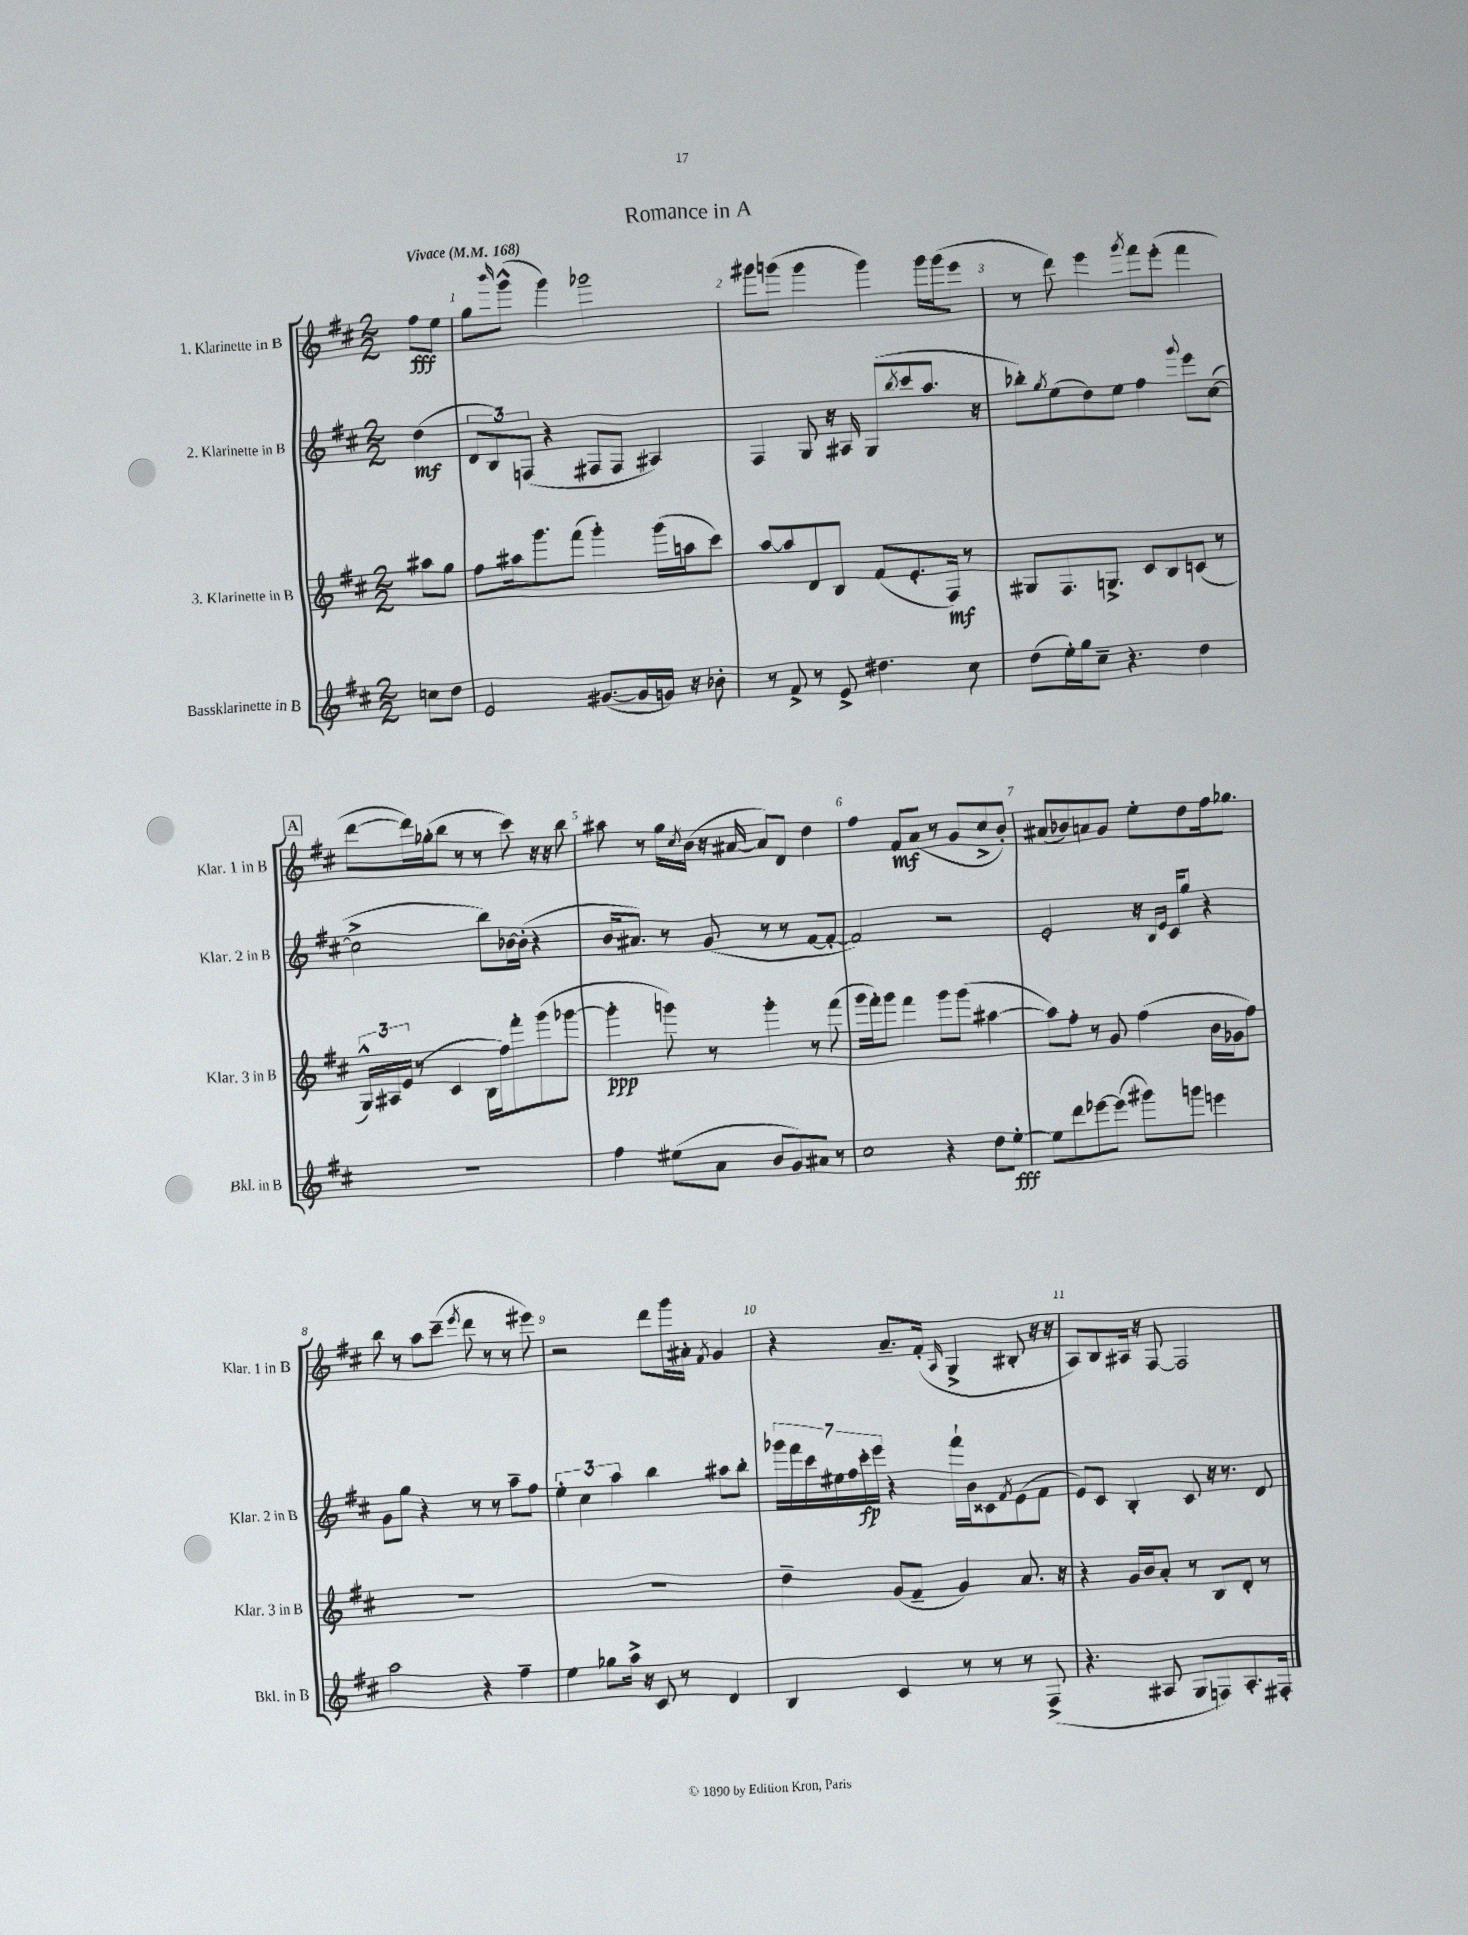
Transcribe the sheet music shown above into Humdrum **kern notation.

**kern	**dynam	**kern	**dynam	**kern	**dynam	**kern	**dynam
*part4	*part4	*part3	*part3	*part2	*part2	*part1	*part1
*staff4	*staff4	*staff3	*staff3	*staff2	*staff2	*staff1	*staff1
*I"Bassklarinette in B	*	*I"3. Klarinette in B	*	*I"2. Klarinette in B	*	*I"1. Klarinette in B	*
*I'Bkl. in B	*	*I'Klar. 3 in B	*	*I'Klar. 2 in B	*	*I'Klar. 1 in B	*
*clefG2	*	*clefG2	*	*clefG2	*	*clefG2	*
*k[f#c#]	*	*k[f#c#]	*	*k[f#c#]	*	*k[f#c#]	*
*M2/2	*	*M2/2	*	*M2/2	*	*M2/2	*
*MM168	*	*MM168	*	*MM168	*	*MM168	*
=	=	=	=	=	=	=	=
!	!	!	!	!	!	!LO:TX:a:B:t=Vivace	!
8ccn\L	.	8aa#X\L	.	(4dd\	mf	8ff#\L	fff
8dd\J	.	8gg\J	.	.	.	8ee\J	.
=1	=1	=1	=1	=1	=1	=1	=1
2e/	.	8ff#\L	.	12d/L	.	8gg\L	.
.	.	.	.	12B/)	.	.	.
.	.	.	.	.	.	16qqbbb/	.
.	.	16aa#X\k	.	.	.	(8ggg^^\J	.
.	.	.	.	(12Fn/J	.	.	.
.	.	8.ggg\	.	.	.	.	.
.	.	.	.	4r	.	4ggg\)	.
.	.	(8fff#\J	.	.	.	.	.
([8.g#X/L	.	4ggg'\)	.	8F#X/L	.	2ggg-X\	.
.	.	.	.	8F#/J	.	.	.
16g#/L]	.	.	.	.	.	.	.
16gn/JJ)	.	(16ggg\LL	.	4A#X/)	.	.	.
16r	.	16aan\J	.	.	.	.	.
8b-X'\	.	8ccc#\J)	.	.	.	.	.
=2	=2	=2	=2	=2	=2	=2	=2
8r	.	[8aa/L	.	4F#/	.	8ggg#X\L	.
8f#^/	.	8aa/]	.	.	.	(8gggn\J	.
8r	.	8d/	.	8G/	.	4ggg\	.
8e^/	.	8B/J	.	16r	.	.	.
.	.	.	.	16A#X/	.	.	.
4.dd#X\	.	(8f#/L	.	(8G/L	.	4ggg\)	.
.	.	.	.	8qbb/	.	.	.
.	.	8.e'/	.	8ccc#/	.	.	.
.	.	.	.	8.aa/J	.	16ggg\LL	.
.	.	16F#/Jk)	mf	.	.	(16ggg\J	.
8cc#\	.	8r	.	.	.	8eee\J	.
.	.	.	.	16r	.	.	.
=3	=3	=3	=3	=3	=3	=3	=3
(8dd\L	.	8G#X/L	.	8bb-X'\L)	.	8r	.
.	.	.	.	8qgg/	.	.	.
16ee'\L)	.	8.F#/	.	(8ee\	.	8ddd\)	.
16gg\J	.	.	.	.	.	.	.
8cc#~\J	.	.	.	8dd\)	.	4eee\	.
.	.	8.Gn^/J	.	.	.	.	.
4.r	.	.	.	8ee\J	.	.	.
.	.	.	.	.	.	8qggg/	.
.	.	8c#/L	.	4ff#\	.	8fff#\L	.
.	.	8B/	.	.	.	(8eee'\J	.
.	.	.	.	8qqggg/	.	.	.
4dd\	.	(8cn/J	.	8eee\L	.	4fff#\	.
.	.	8r	.	([8cc#\J	.	.	.
!!LO:LB:g=z
!!LO:REH:place=s1:t=A
=4	=4	=4	=4	=4	=4	=4	=4
1r	.	24G^^/LL)	.	2cc#^\]	.	[8ddd\L	.
.	.	24A#X/	.	.	.	.	.
.	.	(24e/JJ	.	.	.	.	.
.	.	8r	.	.	.	16ddd\L])	.
.	.	.	.	.	.	(16gg-X'\J	.
.	.	4c#/	.	.	.	8bb\J	.
.	.	.	.	.	.	8r	.
.	.	16B\LL	.	8bb\L)	.	8r	.
.	.	16ff#\J)	.	.	.	.	.
.	.	8fff#'\	.	[16b-X\L	.	8ccc#\)	.
.	.	.	.	(16b-'\JJ]	.	.	.
.	.	(8ggg\	.	4r	.	16r	.
.	.	.	.	.	.	16r	.
.	.	[8ggg-X\J	.	.	.	8bb\	.
=5	=5	=5	=5	=5	=5	=5	=5
4ff#\	.	4ggg-'\]	ppp	16b/KL	.	8aa#X\	.
.	.	.	.	8.a#X/J)	.	.	.
.	.	.	.	.	.	8r	.
(8ee#X\L	.	8gggn\)	.	8r	.	16gg\LL	.
.	.	.	.	.	.	8qcc#/	.
.	.	.	.	.	.	(16b\JJ	.
8a\J	.	8r	.	(8g/	.	16r	.
.	.	.	.	.	.	[16a#X/	.
8b/L	.	4ggg'\	.	8r	.	8a#/L])	.
8g/)	.	.	.	8r	.	8d/J	.
8a#X/J	.	8r	.	[8f#/L	.	4dd\	.
8r	.	(8fff#\	.	8f#'/J_	.	.	.
=6	=6	=6	=6	=6	=6	=6	=6
2cc#\	.	16ggg\LL	.	2f#/])	.	4ff#\	.
.	.	16fff#'\J)	.	.	.	.	.
.	.	8ggg\J	.	.	.	.	.
.	.	4fff#\	.	.	.	8f#/L	mf
.	.	.	.	.	.	(8a/J	.
4r	.	8ggg\L	.	2r	.	8r	.
.	.	(8ggg\J	.	.	.	8g/L	.
8dd\L	.	[4aa#X\	.	.	.	8cc#^/	.
[8ee'\J	fff	.	.	.	.	8b'/J)	.
=7	=7	=7	=7	=7	=7	=7	=7
8ee\L]	.	8aa#\L])	.	2e'/	.	(8a#X/L	.
8ddd\	.	8ff#'\J	.	.	.	8b-X/)	.
[8eee-X\	.	8r	.	.	.	8an/	.
(8eee-\J]	.	8g/	.	.	.	8g/J	.
8ggg#X\L)	.	(4ff#\	.	16r	.	8ee'\L	.
.	.	.	.	16qqB/LL	.	.	.
.	.	.	.	16qqe/JJ	.	.	.
.	.	.	.	16c#/KL	.	.	.
8gggn\J	.	.	.	8gg/J	.	8dd\	.
4eeen\	.	16b\LL	.	4r	.	16ff#\k	.
.	.	16g-X\J	.	.	.	8.gg-X\J	.
.	.	8ff#\J)	.	.	.	.	.
!!LO:LB:g=z
=8	=8	=8	=8	=8	=8	=8	=8
2aa\	.	1r	.	8g\L	.	8bb\	.
.	.	.	.	8gg\J	.	8r	.
.	.	.	.	4r	.	8aa\L	.
.	.	.	.	.	.	(8ccc#~\J	.
.	.	.	.	.	.	8qeee/	.
4r	.	.	.	8r	.	8ddd\	.
.	.	.	.	8r	.	8r	.
4ff#~\	.	.	.	8aa~\L	.	8r	.
.	.	.	.	8ff#\J	.	8eee#X\)	.
=9	=9	=9	=9	=9	=9	=9	=9
4ee\	.	1r	.	6ee'\	.	2r	.
.	.	.	.	6cc#\	.	.	.
8gg-X\L	.	.	.	.	.	.	.
.	.	.	.	6aa\	.	.	.
16aa^\Jk	.	.	.	.	.	.	.
16r	.	.	.	.	.	.	.
8c#/	.	.	.	4bb\	.	8ddd\L	.
8r	.	.	.	.	.	16ggg\L	.
.	.	.	.	.	.	16a#X'\JJ	.
.	.	.	.	.	.	8qf#/	.
4d/	.	.	.	8aa#X\L	.	4g/	.
.	.	.	.	8bb'\J	.	.	.
=10	=10	=10	=10	=10	=10	=10	=10
4B/	.	4dd~\	.	28ggg-X\LL	.	4r	.
.	.	.	.	28fff#\	.	.	.
.	.	.	.	28ccc#\	.	.	.
.	.	.	.	28ee#X\	.	.	.
.	.	.	.	28ff#\	.	.	.
.	.	.	.	28ccc#'\	fp	.	.
.	.	.	.	28eee\JJ	.	.	.
4c#/	.	(8g/L	.	4r	.	8.a~/L	.
.	.	8f#~/J	.	.	.	.	.
.	.	.	.	.	.	(16f#'/Jk	.
.	.	.	.	.	.	16qqA/	.
8r	.	4g/)	.	16fff#`\LL	.	4G^/	.
.	.	.	.	16b\J	.	.	.
8r	.	.	.	8c##X\	.	.	.
.	.	.	.	8qf#/	.	.	.
8r	.	8.a/	.	(8e\	.	8B#X'/	.
(8F#^/	.	.	.	8f#\J	.	16r	.
.	.	16r	.	.	.	16r	.
=11	=11	=11	=11	=11	=11	=11	=11
4.r	.	4r	.	8e/L)	.	8A/L)	.
.	.	.	.	8c#/J	.	8B/	.
.	.	16g/LL	.	4B'/	.	16A#X/Jk	.
.	.	16b/J	.	.	.	16r	.
8A#X/	.	8a'/J	.	.	.	[8F#/	.
8G/L	.	8r	.	8c#/	.	2F#/]	.
8Fn/)	.	8B/L	.	16r	.	.	.
.	.	.	.	8.r	.	.	.
8.A#'/	.	8d'/J	.	.	.	.	.
.	.	8r	.	8d/	.	.	.
16F#X'/Jk	.	.	.	.	.	.	.
==	==	==	==	==	==	==	==
*-	*-	*-	*-	*-	*-	*-	*-
